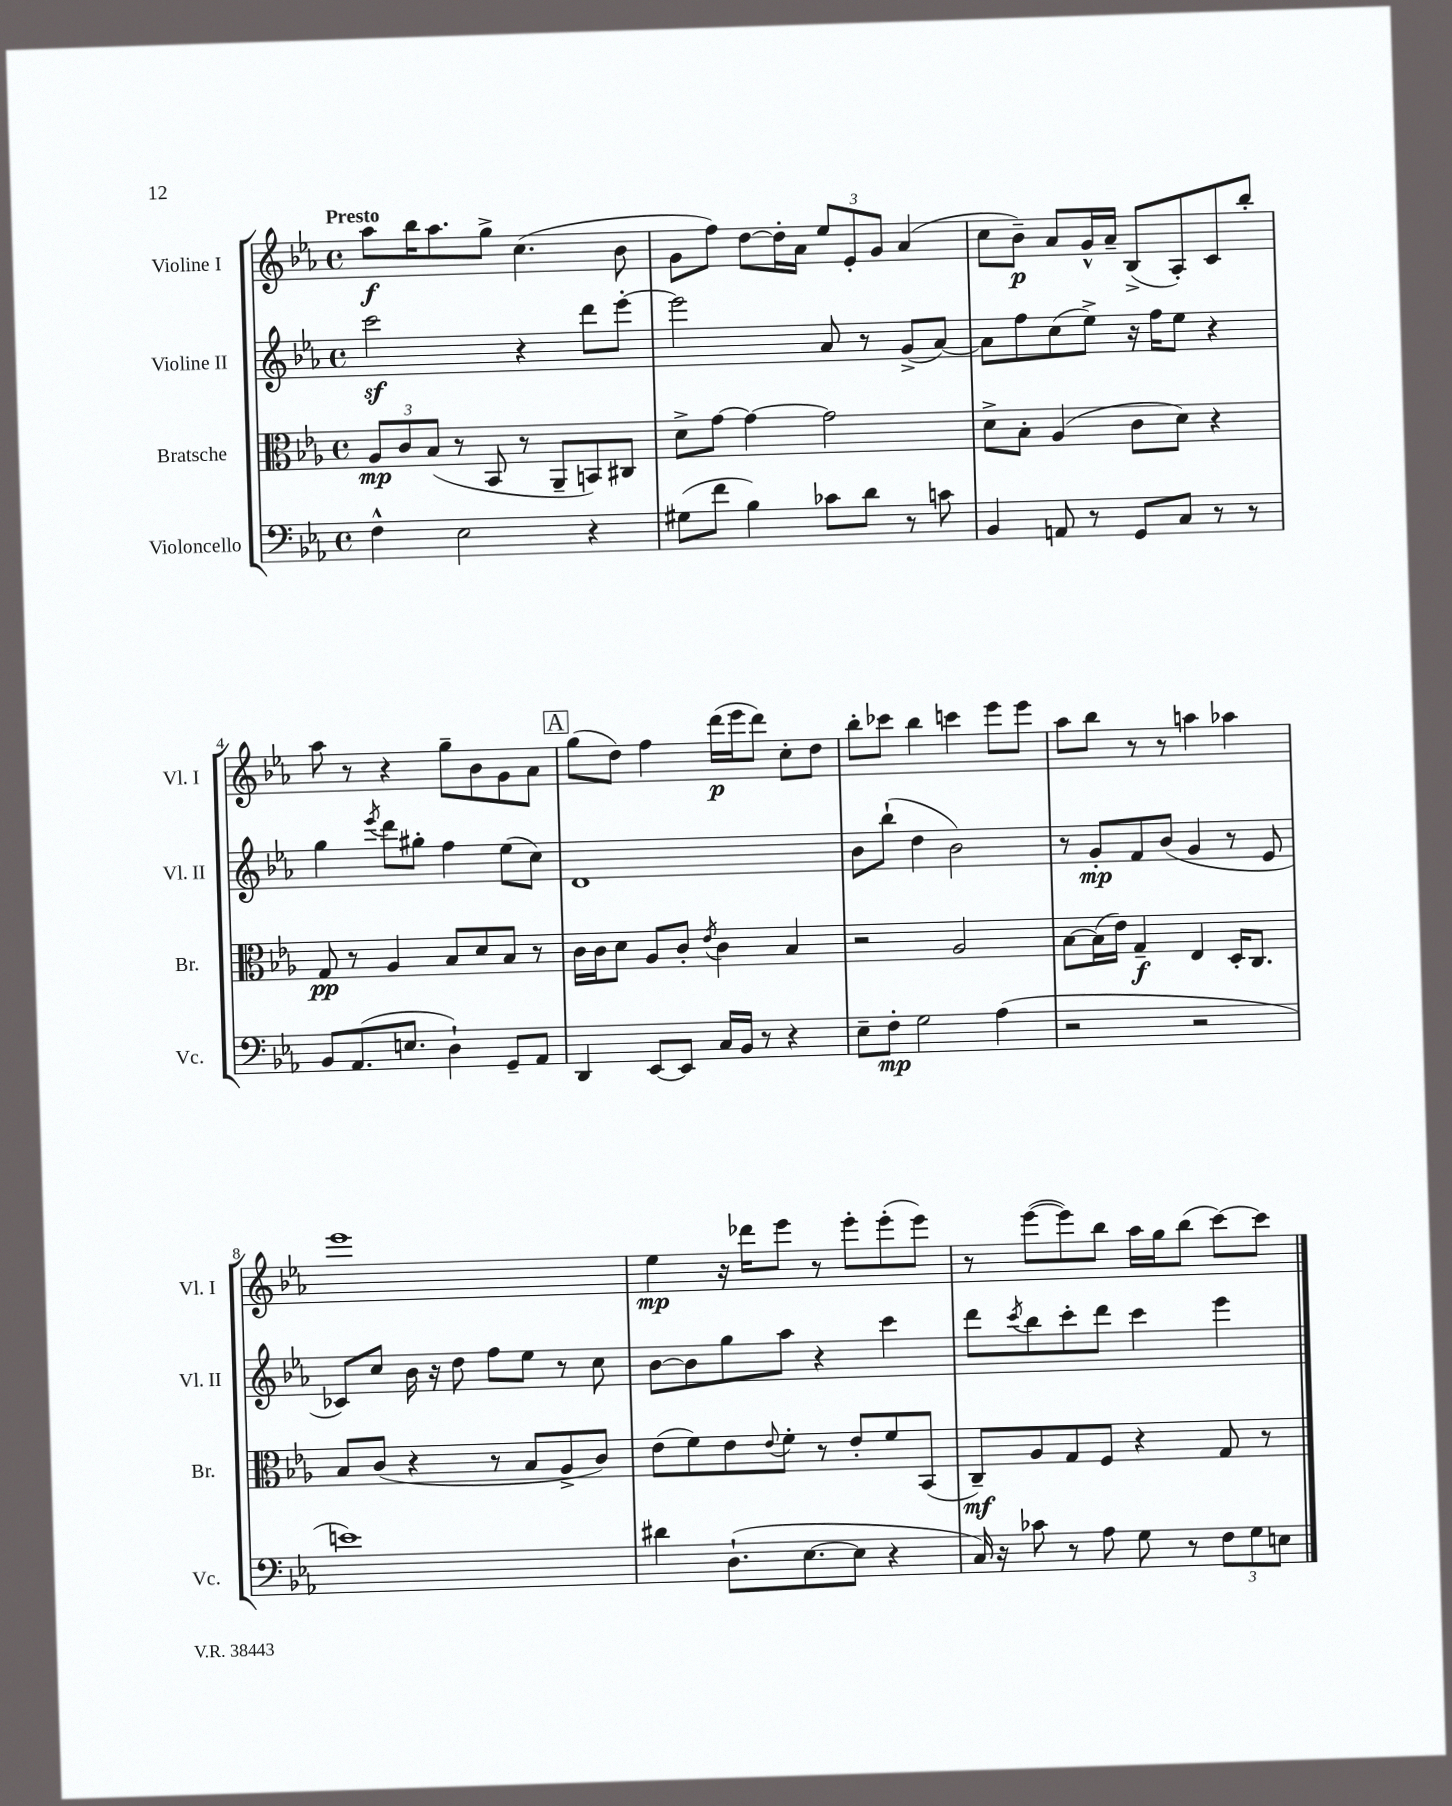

**kern	**dynam	**kern	**dynam	**kern	**dynam	**kern	**dynam
*part4	*part4	*part3	*part3	*part2	*part2	*part1	*part1
*staff4	*staff4	*staff3	*staff3	*staff2	*staff2	*staff1	*staff1
*I"Violoncello	*	*I"Bratsche	*	*I"Violine II	*	*I"Violine I	*
*I'Vc.	*	*I'Br.	*	*I'Vl. II	*	*I'Vl. I	*
*clefF4	*	*clefC3	*	*clefG2	*	*clefG2	*
*k[b-e-a-]	*	*k[b-e-a-]	*	*k[b-e-a-]	*	*k[b-e-a-]	*
*M4/4	*	*M4/4	*	*M4/4	*	*M4/4	*
*met(c)	*	*met(c)	*	*met(c)	*	*met(c)	*
=1	=1	=1	=1	=1	=1	=1	=1
!	!	!	!	!	!	!LO:TX:a:B:t=Presto	!
4F^^\	.	12A-/L	mp	2cccz\	.	8aa-\L	f
.	.	12c/	.	.	.	.	.
.	.	.	.	.	.	16bb-\K	.
.	.	(12B-/J	.	.	.	.	.
.	.	.	.	.	.	8.aa-\	.
2E-\	.	8r	.	.	.	.	.
.	.	8BB-/	.	.	.	8gg^\J	.
.	.	8r	.	4r	.	(4.cc\	.
.	.	8AA-~/L	.	.	.	.	.
4r	.	8BBn/)	.	8ddd\L	.	.	.
.	.	8C#X/J	.	[8eee-'\J	.	8b-\	.
=2	=2	=2	=2	=2	=2	=2	=2
(8G#X\L	.	8d^\L	.	2eee-\]	.	8g\L	.
8f\J	.	[8g\J	.	.	.	8ff\J)	.
4B-\)	.	4g\_	.	.	.	[8dd\L	.
.	.	.	.	.	.	16dd'\L]	.
.	.	.	.	.	.	16a-\JJ	.
8c-X\L	.	2g\]	.	8a-/	.	12ee-/L	.
.	.	.	.	.	.	12e-'/	.
8d\J	.	.	.	8r	.	.	.
.	.	.	.	.	.	12g/J	.
8r	.	.	.	(8g^/L	.	(4a-/	.
8cn\	.	.	.	[8a-/J)	.	.	.
=3	=3	=3	=3	=3	=3	=3	=3
4BB-/	.	8d^\L	.	8a-\L]	.	8cc\L	.
.	.	8B-'\J	.	8ff\	.	8b-~\J)	p
8AAn/	.	(4A-/	.	(8cc\	.	8a-/L	.
8r	.	.	.	8ee-^\J)	.	16g^^/L	.
.	.	.	.	.	.	16a-~/JJ	.
8GG/L	.	8c\L	.	16r	.	(8B-^/L	.
.	.	.	.	16ff\KL	.	.	.
8C/J	.	8d\J)	.	8ee-\J	.	8A-'/)	.
8r	.	4r	.	4r	.	8c/	.
8r	.	.	.	.	.	8bb-'/J	.
!!LO:LB:g=z
=4	=4	=4	=4	=4	=4	=4	=4
8BB-/L	.	8G/	pp	4gg\	.	8aa-\	.
(8.AA-/	.	8r	.	.	.	8r	.
.	.	.	.	8qeee-/	.	.	.
.	.	4A-/	.	8ddd\L	.	4r	.
8.En/J	.	.	.	.	.	.	.
.	.	.	.	8gg#X'\J	.	.	.
4D`\)	.	8B-/L	.	4ff\	.	8gg~\L	.
.	.	8d/	.	.	.	8b-\	.
8GG~/L	.	8B-/J	.	(8ee-\L	.	8g\	.
8AA-/J	.	8r	.	8cc\J)	.	8a-\J	.
!!LO:REH:place=s1:t=A
=5	=5	=5	=5	=5	=5	=5	=5
4DD/	.	16c\LL	.	1d	.	(8gg\L	.
.	.	16c\J	.	.	.	.	.
.	.	8d\J	.	.	.	8dd\J)	.
[8EE-/L	.	8A-/L	.	.	.	4ff\	.
8EE-/J]	.	8c'/J	.	.	.	.	.
.	.	8qe-/	.	.	.	.	.
16C/LL	.	4c\	.	.	.	(16ddd\LL	p
16BB-/JJ	.	.	.	.	.	16eee-\J	.
8r	.	.	.	.	.	8ddd\J)	.
4r	.	4B-/	.	.	.	8cc'\L	.
.	.	.	.	.	.	8dd\J	.
=6	=6	=6	=6	=6	=6	=6	=6
8E-~\L	.	2r	.	8b-\L	.	8bb-'\L	.
8F'\J	mp	.	.	(8bb-`\J	.	8ccc-X\J	.
2G\	.	.	.	4dd\	.	4bb-\	.
.	.	2A-/	.	2b-\)	.	4cccn\	.
(4A-\	.	.	.	.	.	8eee-\L	.
.	.	.	.	.	.	8eee-\J	.
=7	=7	=7	=7	=7	=7	=7	=7
2r	.	[8B-\L	.	8r	.	8aa-\L	.
.	.	(16B-\L]	.	8g'/L	mp	8bb-\J	.
.	.	16e-\JJ)	.	.	.	.	.
.	.	4G~/	f	8f/	.	8r	.
.	.	.	.	(8b-/J	.	8r	.
2r	.	4E-/	.	4g/	.	4aan\	.
.	.	16D'/KL	.	8r	.	4aa-X\	.
.	.	8.C/J	.	.	.	.	.
.	.	.	.	8e-/	.	.	.
!!LO:LB:g=z
=8	=8	=8	=8	=8	=8	=8	=8
1en)	.	8B-/L	.	8c-X/L)	.	1eee-	.
.	.	(8c/J	.	8cc/J	.	.	.
.	.	4r	.	16b-\	.	.	.
.	.	.	.	16r	.	.	.
.	.	.	.	8dd\	.	.	.
.	.	8r	.	8ff\L	.	.	.
.	.	8B-/L	.	8ee-\J	.	.	.
.	.	8A-^/	.	8r	.	.	.
.	.	8c/J)	.	8cc\	.	.	.
=9	=9	=9	=9	=9	=9	=9	=9
4d#X\	.	(8e-\L	.	[8b-\L	.	4ee-\	mp
.	.	8f\)	.	8b-\]	.	.	.
(8.D`\L	.	8e-\	.	8gg\	.	16r	.
.	.	.	.	.	.	16ddd-X\KL	.
.	.	8qqe-/	.	.	.	.	.
.	.	8f'\J	.	8aa-\J	.	8eee-\J	.
[8.E-\	.	.	.	.	.	.	.
.	.	8r	.	4r	.	8r	.
8E-\J]	.	8e-'/L	.	.	.	8eee-'\L	.
4r	.	8f/	.	4ccc\	.	(8eee-'\	.
.	.	(8BB-/J	.	.	.	8eee-\J)	.
=10	=10	=10	=10	=10	=10	=10	=10
16C/)	.	8C~/L)	mf	8ddd\L	.	8r	.
16r	.	.	.	.	.	.	.
.	.	.	.	8qccc/	.	.	.
8c-X\	.	8A-/	.	8bb-\	.	([8eee-\L	.
8r	.	8G/	.	8ccc'\	.	8eee-\])	.
8A-\	.	8F/J	.	8ddd\J	.	8bb-\J	.
8G\	.	4r	.	4ccc\	.	16aa-\LL	.
.	.	.	.	.	.	16gg\J	.
8r	.	.	.	.	.	(8bb-\J	.
12F\L	.	8G/	.	4eee-\	.	[8ccc\L)	.
12G\	.	.	.	.	.	.	.
.	.	8r	.	.	.	8ccc\J]	.
12En\J	.	.	.	.	.	.	.
==	==	==	==	==	==	==	==
*-	*-	*-	*-	*-	*-	*-	*-
